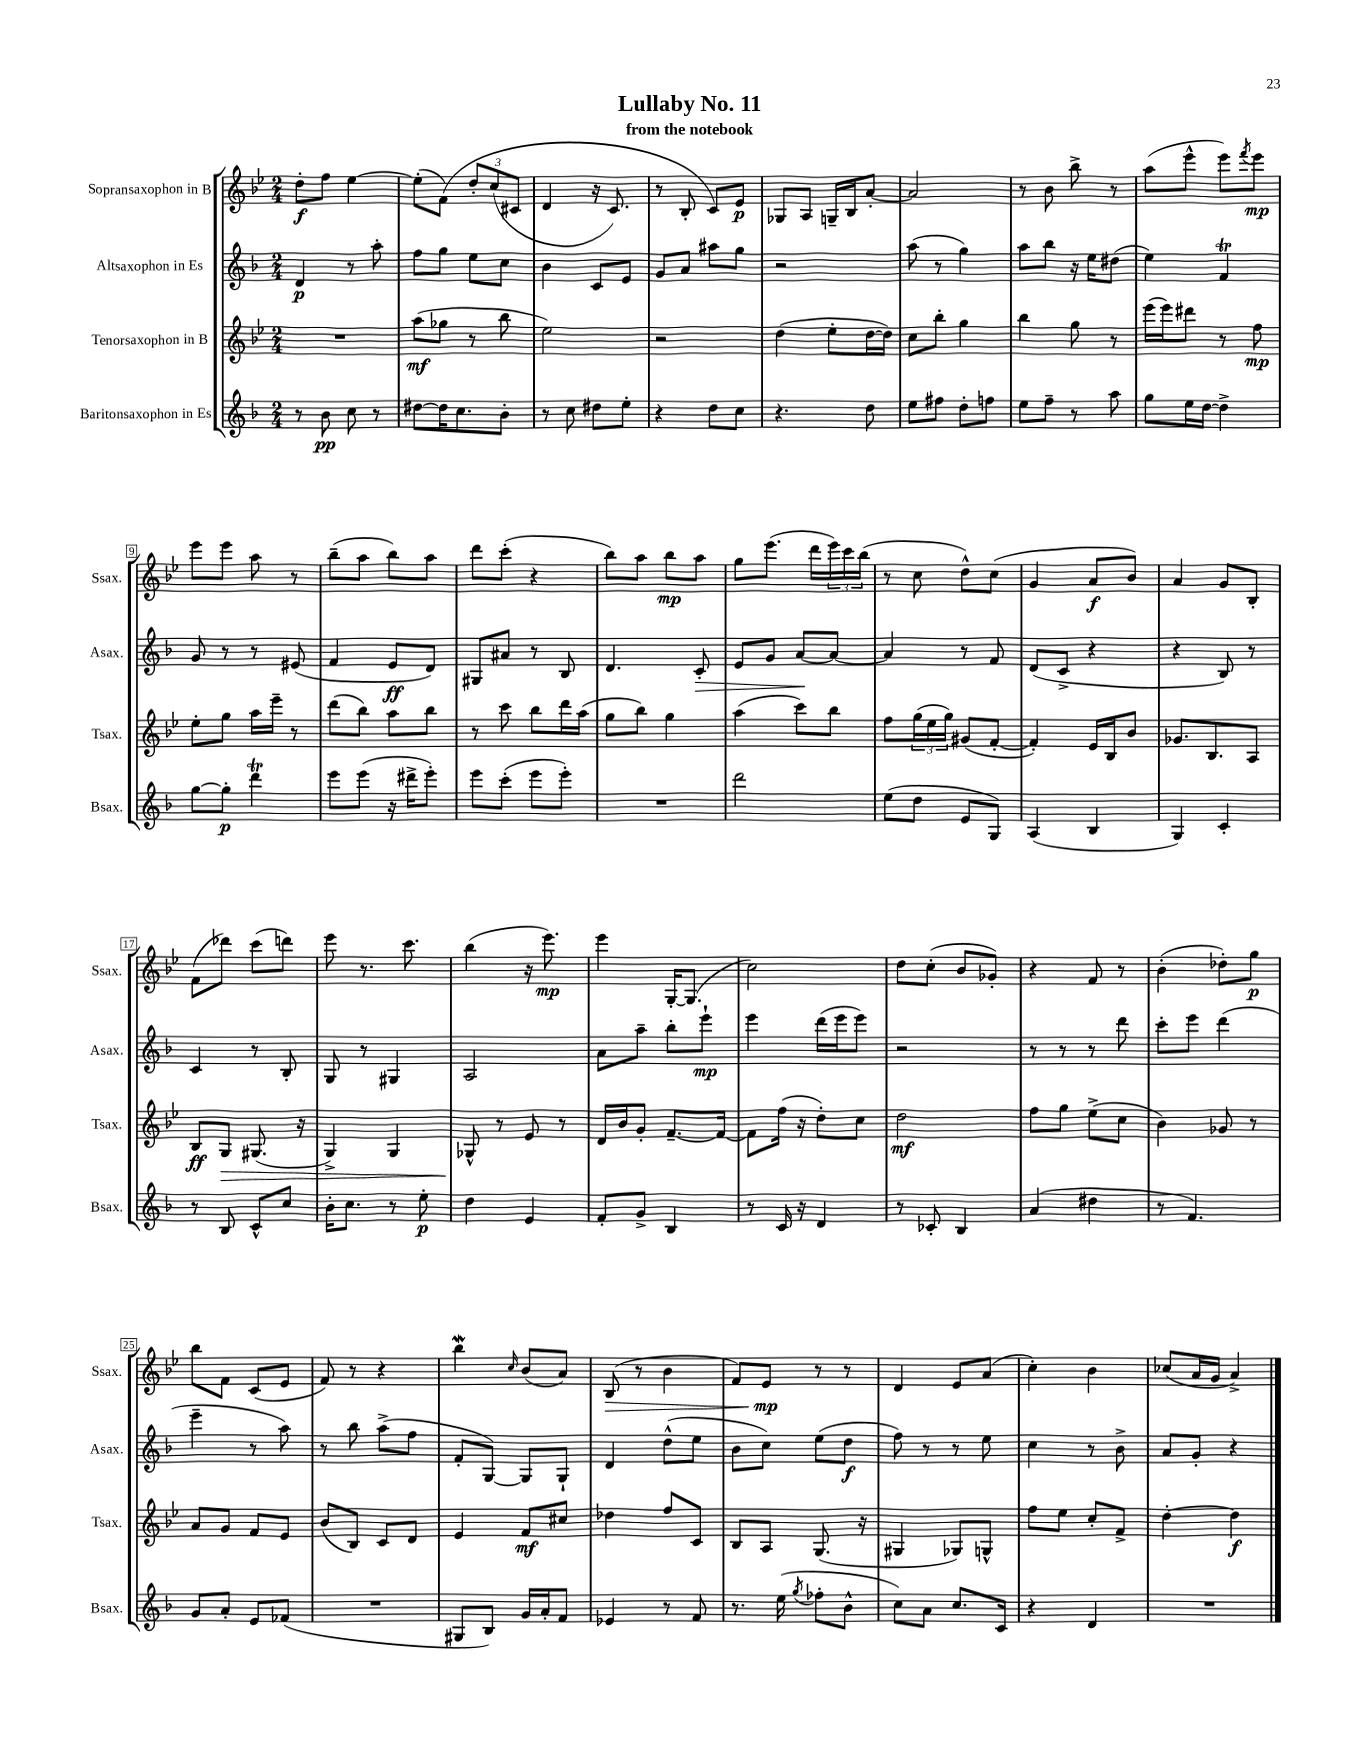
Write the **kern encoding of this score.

**kern	**kern	**kern	**kern
*staff4	*staff3	*staff2	*staff1
*clefG2	*clefG2	*clefG2	*clefG2
*k[b-]	*k[b-e-]	*k[b-]	*k[b-e-]
*M2/4	*M2/4	*M2/4	*M2/4
8r	2r	4d	8dd'
8b-	.	.	8ff
8cc	.	8r	[4ee-
8r	.	8aa'	.
=	=	=	=
[8dd#	(8aa	8ff	(8ee-']
16dd#]	8gg-	8gg	&(8f)
8.cc	.	.	.
.	8r	8ee	12dd'
.	.	.	(12cc
8b-'	8bb-	8cc	.
.	.	.	12c#
=	=	=	=
8r	2ee-)	4b-	4d
8cc	.	.	.
8dd#	.	8c	16r
.	.	.	8.c)
8ee'	.	8e	.
=	=	=	=
4r	2r	8g	8r
.	.	8a	8B-'
8dd	.	8aa#	8c&)
8cc	.	8gg	8e-
=	=	=	=
4.r	(4dd	2r	8G-
.	.	.	8A
.	8ee-'	.	16G~
.	.	.	16B-
8dd	[16dd	.	[8a'
.	16dd])	.	.
=	=	=	=
8ee	8cc	(8aa	2a]
8ff#	8bb-'	8r	.
8dd'	4gg	4gg)	.
8ff	.	.	.
=	=	=	=
8ee	4bb-	8aa	8r
8ff~	.	8bb-	8b-
8r	8gg	16r	8bb-^
.	.	16ee	.
8aa	8r	(8dd#	8r
=	=	=	=
8gg	(16eee-	4ee)	(8aa
.	16eee-)	.	.
16ee	8ddd#	.	8eee-^^
[16dd	.	.	.
4dd^]	8r	4f	8eee-)
.	.	.	8qfff
.	8ff	.	8eee-
=	=	=	=
[8gg	8ee-'	8g	8eee-
8gg']	8gg	8r	8eee-
4ddd	16aa	8r	8aa
.	16eee-~	.	.
.	8r	(8e#	8r
=	=	=	=
8eee	(8ddd	4f	(8bb-~
(8eee	8bb-)	.	8aa
16r	8aa	8e	8bb-)
16ddd#^	.	.	.
8eee')	8bb-	8d)	8aa
=	=	=	=
8eee	8r	8G#	8ddd
(8ccc'	8ccc	8a#	(8ccc'
8eee	8bb-	8r	4r
8eee')	16ddd	8B-	.
.	(16aa	.	.
=	=	=	=
2r	8gg	4.d	8bb-)
.	8bb-)	.	8aa
.	4gg	.	8bb-
.	.	8c'	8aa
=	=	=	=
2ddd	(4aa	8e	8gg
.	.	8g	(8.eee-
.	8ccc)	[8a	.
.	.	.	16ddd
.	8bb-	8a_	24eee-)
.	.	.	24ccc
.	.	.	(24bb-
=	=	=	=
(8ee	8ff	4a]	8r
8dd	(24gg	.	8cc
.	24ee-	.	.
.	24gg)	.	.
8e	(8g#	8r	8dd^^)
8G)	[8f'	8f	(8cc
=	=	=	=
(4A	4f'])	(8d	4g
.	.	8c^	.
4B-	16e-	4r	8a
.	16B-	.	.
.	8b-	.	8b-)
=	=	=	=
4G)	8.g-	4r	4a
.	8.B-	.	.
4c'	.	8B-)	8g
.	8A	8r	8B-'
=	=	=	=
8r	8B-	4c	(8f
8B-	8G	.	8ddd-)
8c^^	(8.G#	8r	(8ccc
8cc	.	8B-'	8ddd)
.	16r	.	.
=	=	=	=
16b-'	4G^)	8G	8eee-
8.cc	.	.	.
.	.	8r	8.r
8r	4G	4G#	.
.	.	.	8.ccc
8ee'	.	.	.
=	=	=	=
4dd	8G-^^	2A	(4bb-
.	8r	.	.
4e	8e-	.	16r
.	.	.	8.eee-)
.	8r	.	.
=	=	=	=
8f'	16d	8a	4eee-
.	16b-	.	.
8g^	8g'	8aa~	.
4B-	[8.f~	8bb-'	[16G'
.	.	.	(8.G]
.	.	8eee`	.
.	16f_	.	.
=	=	=	=
8r	8f]	4eee	2cc)
16c	(16ff	.	.
16r	16r	.	.
4d	8dd')	(16ddd	.
.	.	16eee	.
.	8cc	8eee)	.
=	=	=	=
8r	2dd	2r	8dd
8c-'	.	.	(8cc'
4B-	.	.	8b-
.	.	.	8g-')
=	=	=	=
(4a	8ff	8r	4r
.	8gg	8r	.
4dd#	(8ee-^	8r	8f
.	8cc	8ddd	8r
=	=	=	=
8r	4b-)	8ccc'	(4b-'
4.f)	.	8eee	.
.	8g-	(4ddd	8dd-')
.	8r	.	8gg
=	=	=	=
8g	8a	4eee~	8bb-
8a'	8g	.	8f
8e	8f	8r	(8c
(8f-	8e-	8aa)	8e-
=	=	=	=
2r	(8b-	8r	8f)
.	8B-)	8bb-	8r
.	8c	(8aa^	4r
.	8d	8ff	.
=	=	=	=
8G#	4e-	8f'	4bb-
8B-)	.	[8G)	.
.	.	.	16qqcc
16g	8f	8G]	(8b-
16a'	.	.	.
8f	8cc#	8G`	8a)
=	=	=	=
4e-	4dd-	4d	(8B-
.	.	.	8r
8r	8ff	(8dd^^	4b-
8f	8c	8ee	.
=	=	=	=
8.r	8B-	8b-	8f)
.	8A	8cc)	8e-
(16ee	.	.	.
8qgg	.	.	.
8ff-'	(8.G	(8ee	8r
8b-^^	.	8dd	8r
.	16r	.	.
=	=	=	=
8cc)	4G#	8ff)	4d
8a	.	8r	.
8.cc	8G-)	8r	8e-
.	8G^^	8ee	(8a
16c	.	.	.
=	=	=	=
4r	8ff	4cc	4cc')
.	8ee-	.	.
4d	8cc'	8r	4b-
.	8f^	8b-^	.
=	=	=	=
2r	[4dd'	8a	(8cc-
.	.	8g'	16a
.	.	.	16g
.	4dd]	4r	4a^)
==	==	==	==
*-	*-	*-	*-
